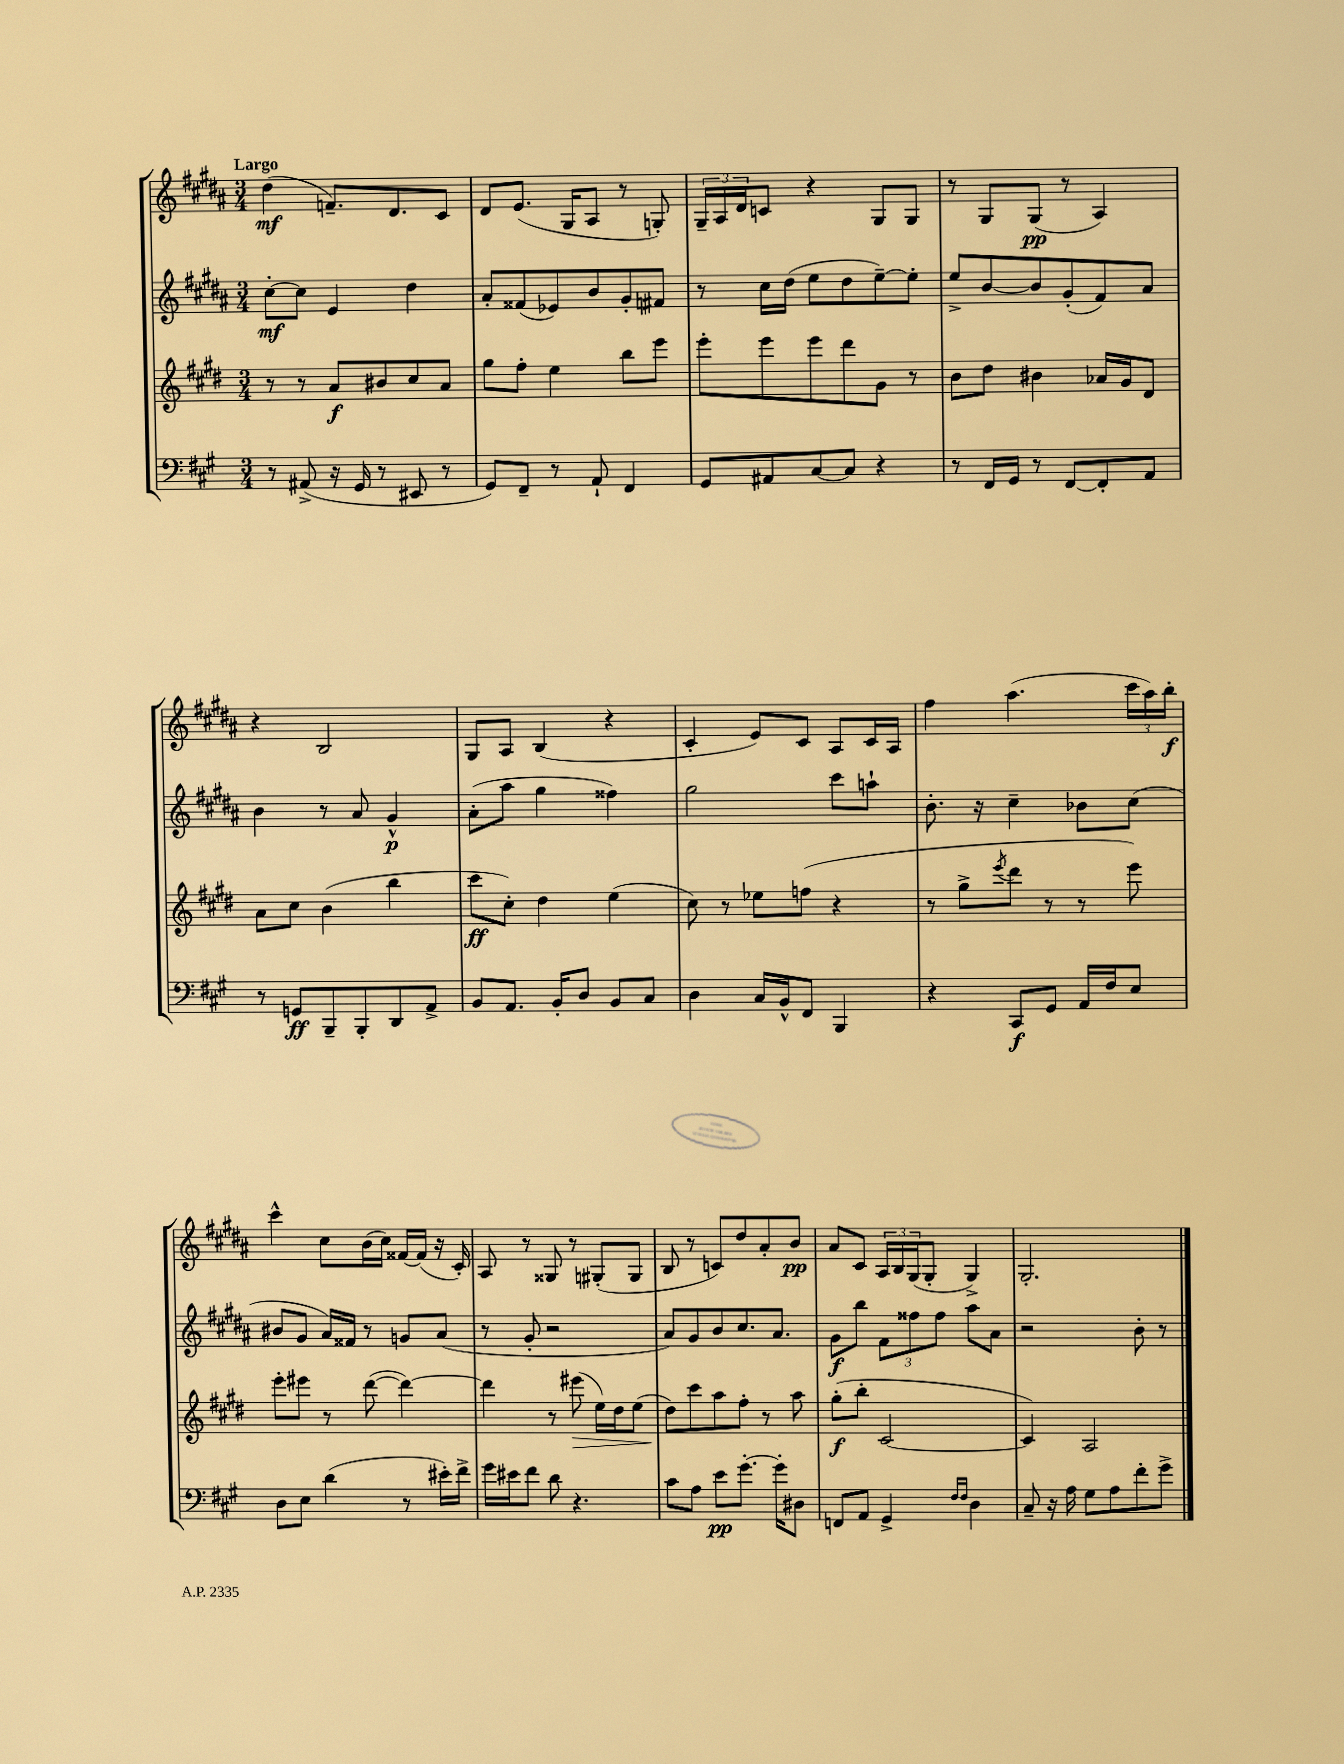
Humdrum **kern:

**kern	**kern	**kern	**kern
*staff4	*staff3	*staff2	*staff1
*clefF4	*clefG2	*clefG2	*clefG2
*k[f#c#g#]	*k[f#c#g#d#]	*k[f#c#g#d#a#]	*k[f#c#g#d#a#]
*M3/4	*M3/4	*M3/4	*M3/4
8r	8r	[8cc#'	(4dd#
(8AA#^	8r	8cc#]	.
16r	8a	4e	8.f~)
16GG#	.	.	.
8r	8b#	.	.
.	.	.	8.d#
8EE#	8cc#	4dd#	.
8r	8a	.	8c#
=	=	=	=
8GG#)	8gg#	8a#'	8d#
8FF#~	8ff#'	(8f##	(8.e
8r	4ee	8e-)	.
.	.	.	16G#
8AA`	.	8b	8A#
4FF#	8bb	8g#'	8r
.	8eee	8f#	8G')
=	=	=	=
8GG#	8eee'	8r	24G#~
.	.	.	24A#
.	.	.	24d#
8AA#	8eee	16cc#	8c
.	.	(16dd#	.
[8C#	8eee	8ee	4r
8C#]	8ddd#	8dd#	.
4r	8g#	[8ee~)	8G#
.	8r	8ee']	8G#
=	=	=	=
8r	8b	8ee^	8r
16FF#	8dd#	[8b	8G#
16GG#	.	.	.
8r	4b#	8b]	(8G#
[8FF#	.	(8g#'	8r
8FF#']	16a-	8f#)	4A#)
.	16g#	.	.
8AA	8d#	8a#	.
=	=	=	=
8r	8a	4b	4r
8GG	8cc#	.	.
8BBB~	(4b	8r	2B
8BBB'	.	8a#	.
8DD	4bb	4g#^^	.
8AA^	.	.	.
=	=	=	=
8BB	8ccc#	(8a#'	8G#
8.AA	8cc#')	8aa#	8A#
.	4dd#	4gg#	(4B
16BB'	.	.	.
8D	.	.	.
8BB	(4ee	4ff##)	4r
8C#	.	.	.
=	=	=	=
4D	8cc#)	2gg#	4c#'
.	8r	.	.
16C#	8ee-	.	8e)
16BB^^	.	.	.
8FF#	(8ff	.	8c#
4BBB	4r	8ccc#	8A#
.	.	8aa`	16c#
.	.	.	16A#
=	=	=	=
4r	8r	8.b'	4ff#
.	8gg#^	.	.
.	.	16r	.
.	8qeee	.	.
8CC#	8ddd#	4cc#~	(4.aa#
8GG#	8r	.	.
16AA	8r	8b-	.
16F#	.	.	.
8E	8eee)	(8cc#	24ccc#
.	.	.	24aa#)
.	.	.	24bb'
=	=	=	=
8D	8eee'	8b#	4ccc#^^
8E	8eee#	8g#	.
(4d	8r	16a#)	8cc#
.	.	16f##	.
.	([8ddd#	8r	(16b
.	.	.	16cc#)
8r	4ddd#_)	8g	[16f##
.	.	.	(16f##]
16e#')	.	(8a#	16r
16f#^	.	.	16c#')
=	=	=	=
16g#	4ddd#]	8r	8A#
16e#	.	.	.
8f#	.	8g#'	8r
8d	8r	2r	8G##
4.r	(8eee#	.	8r
.	16ee)	.	(8G#'
.	16dd#	.	.
.	(8ee	.	8G#
=	=	=	=
8c#	8dd#)	8a#)	8B
8A	8ccc#	8g#	8r
8e	8aa	8b	8c)
[8.g#'	8ff#'	8.cc#	8dd#
.	8r	.	8a#'
16g#']	.	8.a#	.
8D#	8aa	.	8b
=	=	=	=
8FF	(8gg#'	8g#	8a#
8AA	8bb'	8bb	8c#
4GG#^	[2c#	12f#	24A#
.	.	.	24B
.	.	12ff##	(24G#
.	.	.	8G#'
.	.	12ff##	.
16qqF#	.	.	.
16qqF#	.	.	.
4D	.	8aa#	4G#^)
.	.	8a#	.
=	=	=	=
8C#~	4c#])	2r	2.G#'
16r	.	.	.
16A	.	.	.
8G#	2A	.	.
8A	.	.	.
8f#'	.	8b'	.
8g#^	.	8r	.
==	==	==	==
*-	*-	*-	*-
